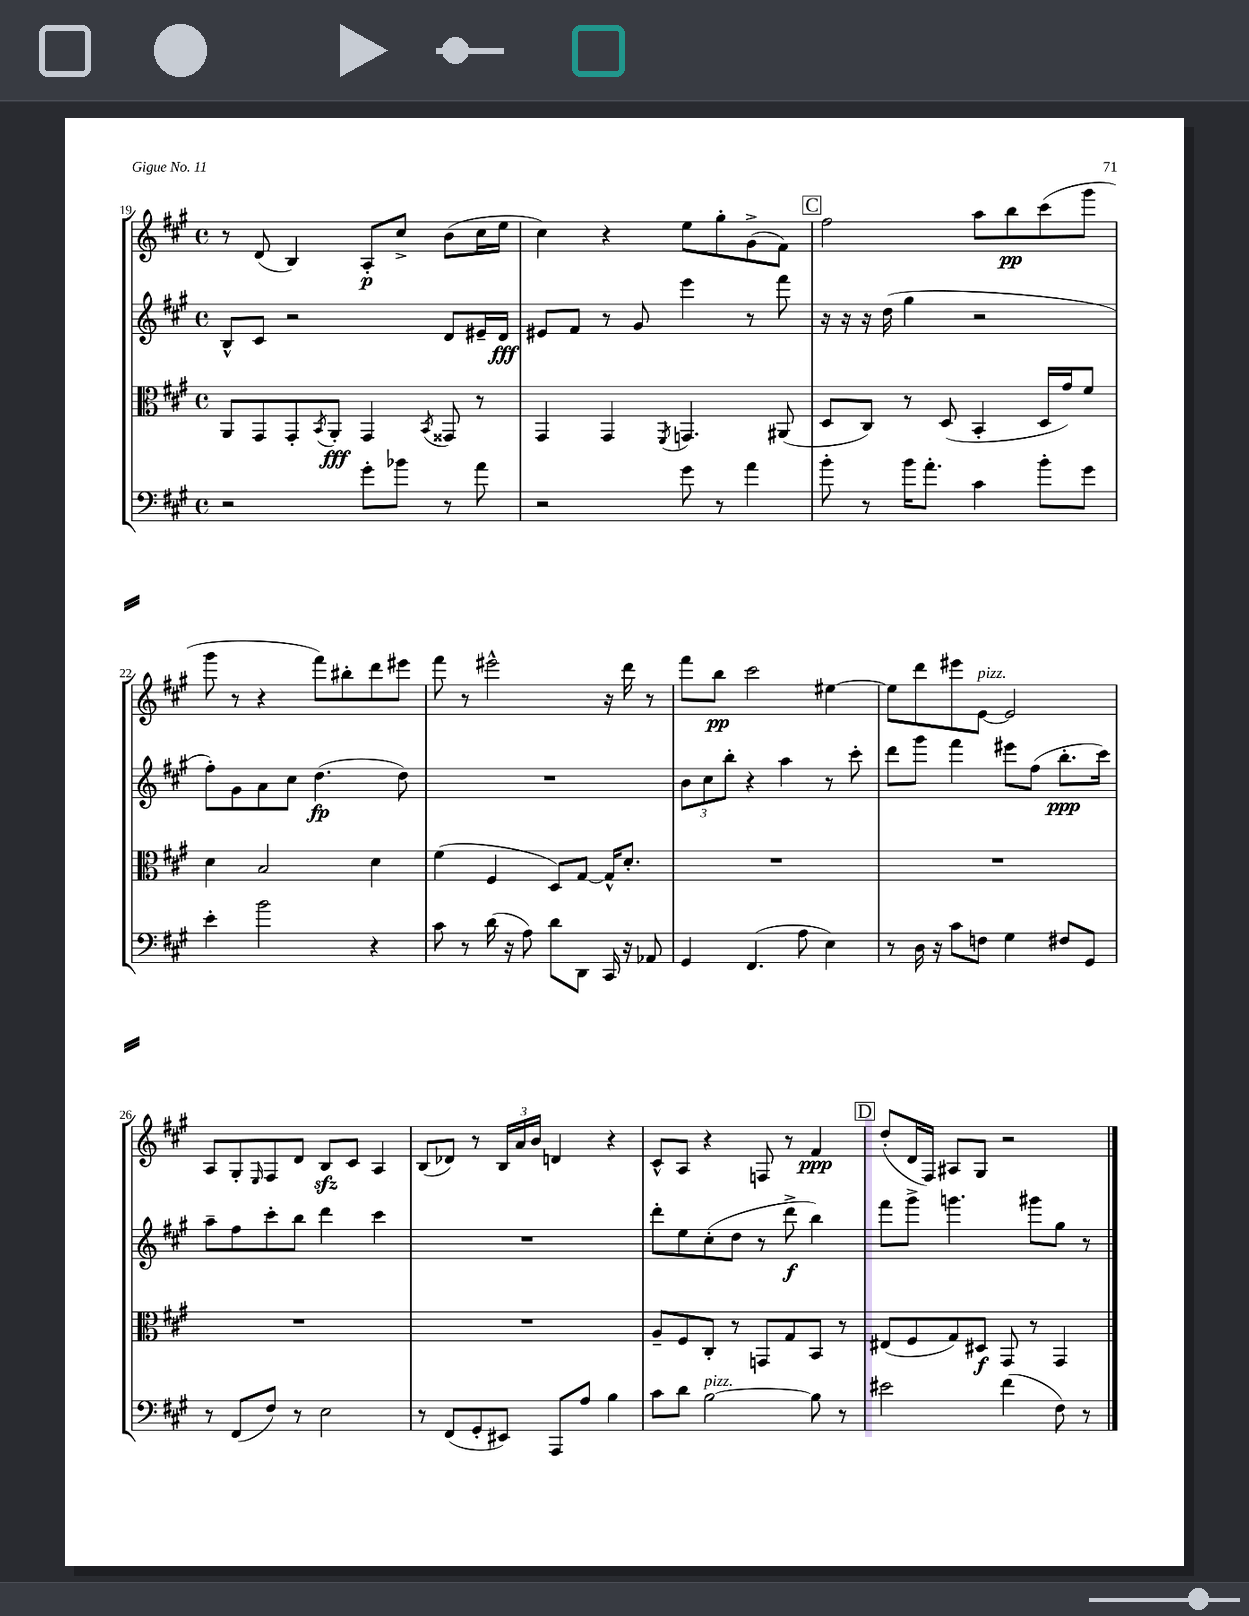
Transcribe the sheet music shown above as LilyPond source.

<<
\new StaffGroup <<
\new Staff = "s0" {
    \clef treble \key a \major \defaultTimeSignature \time 4/4
    r8 d'8( b4) a8-.\p cis''8-> b'8( cis''16 e''16 |
    cis''4) r4 e''8 gis''8-. gis'8->( fis'8) |
    \mark \markup { \box "C" } fis''2 a''8 b''8\pp cis'''8( gis'''8 |
    gis'''8 r8 r4 fis'''8) bis''8-. d'''8 eis'''8 |
    fis'''8 r8 eis'''2-^ r16 d'''16 r8 |
    fis'''8 b''8\pp cis'''2 eis''4~ |
    eis''8 d'''8 eis'''8 e'8~^\markup { \italic "pizz." } e'2 |
    a8 gis8-. \grace { e16 } fis8 d'8 b8\sfz cis'8 a4 |
    b8( des'8) r8 \tuplet 3/2 { b16 a'16 b'16 } d'4 r4 |
    cis'8-^ a8 r4 f8 r8 fis'4\ppp |
    \mark \markup { \box "D" } d''8-.( d'16 fis16) ais8 gis8 r2 \bar "|." |
}
\new Staff = "s1" {
    \clef treble \key a \major \defaultTimeSignature \time 4/4
    b8-^ cis'8 r2 d'8 eis'16-- d'16\fff |
    eis'8 fis'8 r8 gis'8 e'''4 r8 fis'''8 |
    \mark \markup { \box "C" } r16 r16 r16 d''16( gis''4 r2 |
    fis''8-.) gis'8 a'8 cis''8 d''4.\fp( d''8) |
    R1 |
    \tuplet 3/2 { b'8 cis''8 b''8-. } r4 a''4 r8 cis'''8-. |
    d'''8 gis'''8 fis'''4 eis'''8 fis''8( b''8.-.\ppp cis'''16) |
    a''8-- fis''8 cis'''8-. b''8 d'''4 cis'''4 |
    R1 |
    d'''8-. e''8 cis''8-.( d''8 r8 d'''8->\f b''4) |
    \mark \markup { \box "D" } fis'''8 gis'''8-> g'''4. gis'''8 gis''8 r8 \bar "|." |
}
\new Staff = "s2" {
    \clef alto \key a \major \defaultTimeSignature \time 4/4
    a,8 gis,8 gis,8-. \acciaccatura { b,8 } a,8-.\fff gis,4 \acciaccatura { b,8 } gisis,8 r8 |
    gis,4 gis,4 \acciaccatura { fis,8 } g,4. ais,8( |
    \mark \markup { \box "C" } d8 cis8) r8 d8( b,4-. d16 gis'16) fis'8 |
    d'4 b2 d'4 |
    fis'4( fis4 d8) gis8~ gis16-^ d'8.-. |
    R1 |
    R1 |
    R1 |
    R1 |
    a8-- fis8 cis8-. r8 g,8 gis8 b,8 r8 |
    \mark \markup { \box "D" } eis8( fis8 gis8) dis8\f gis,8 r8 gis,4 \bar "|." |
}
\new Staff = "s3" {
    \clef bass \key a \major \defaultTimeSignature \time 4/4
    r2 gis'8-. bes'8 r8 a'8 |
    r2 gis'8 r8 a'4 |
    \mark \markup { \box "C" } b'8-. r8 b'16 a'8.-. cis'4 b'8-. gis'8 |
    e'4-. b'2 r4 |
    cis'8 r8 d'16( r16 a8) d'8 d,8 cis,16 r16 aes,8 |
    gis,4 fis,4.( a8 e4) |
    r8 d16 r16 cis'8 f8 gis4 fis8 gis,8 |
    r8 fis,8( fis8) r8 e2 |
    r8 fis,8( gis,8-. eis,8) a,,8 a8 b4 |
    cis'8 d'8 b2~^\markup { \italic "pizz." } b8 r8 |
    \mark \markup { \box "D" } eis'2 fis'4( fis8) r8 \bar "|." |
}
>>
>>
\layout { \context { \Score currentBarNumber = #19 } }
